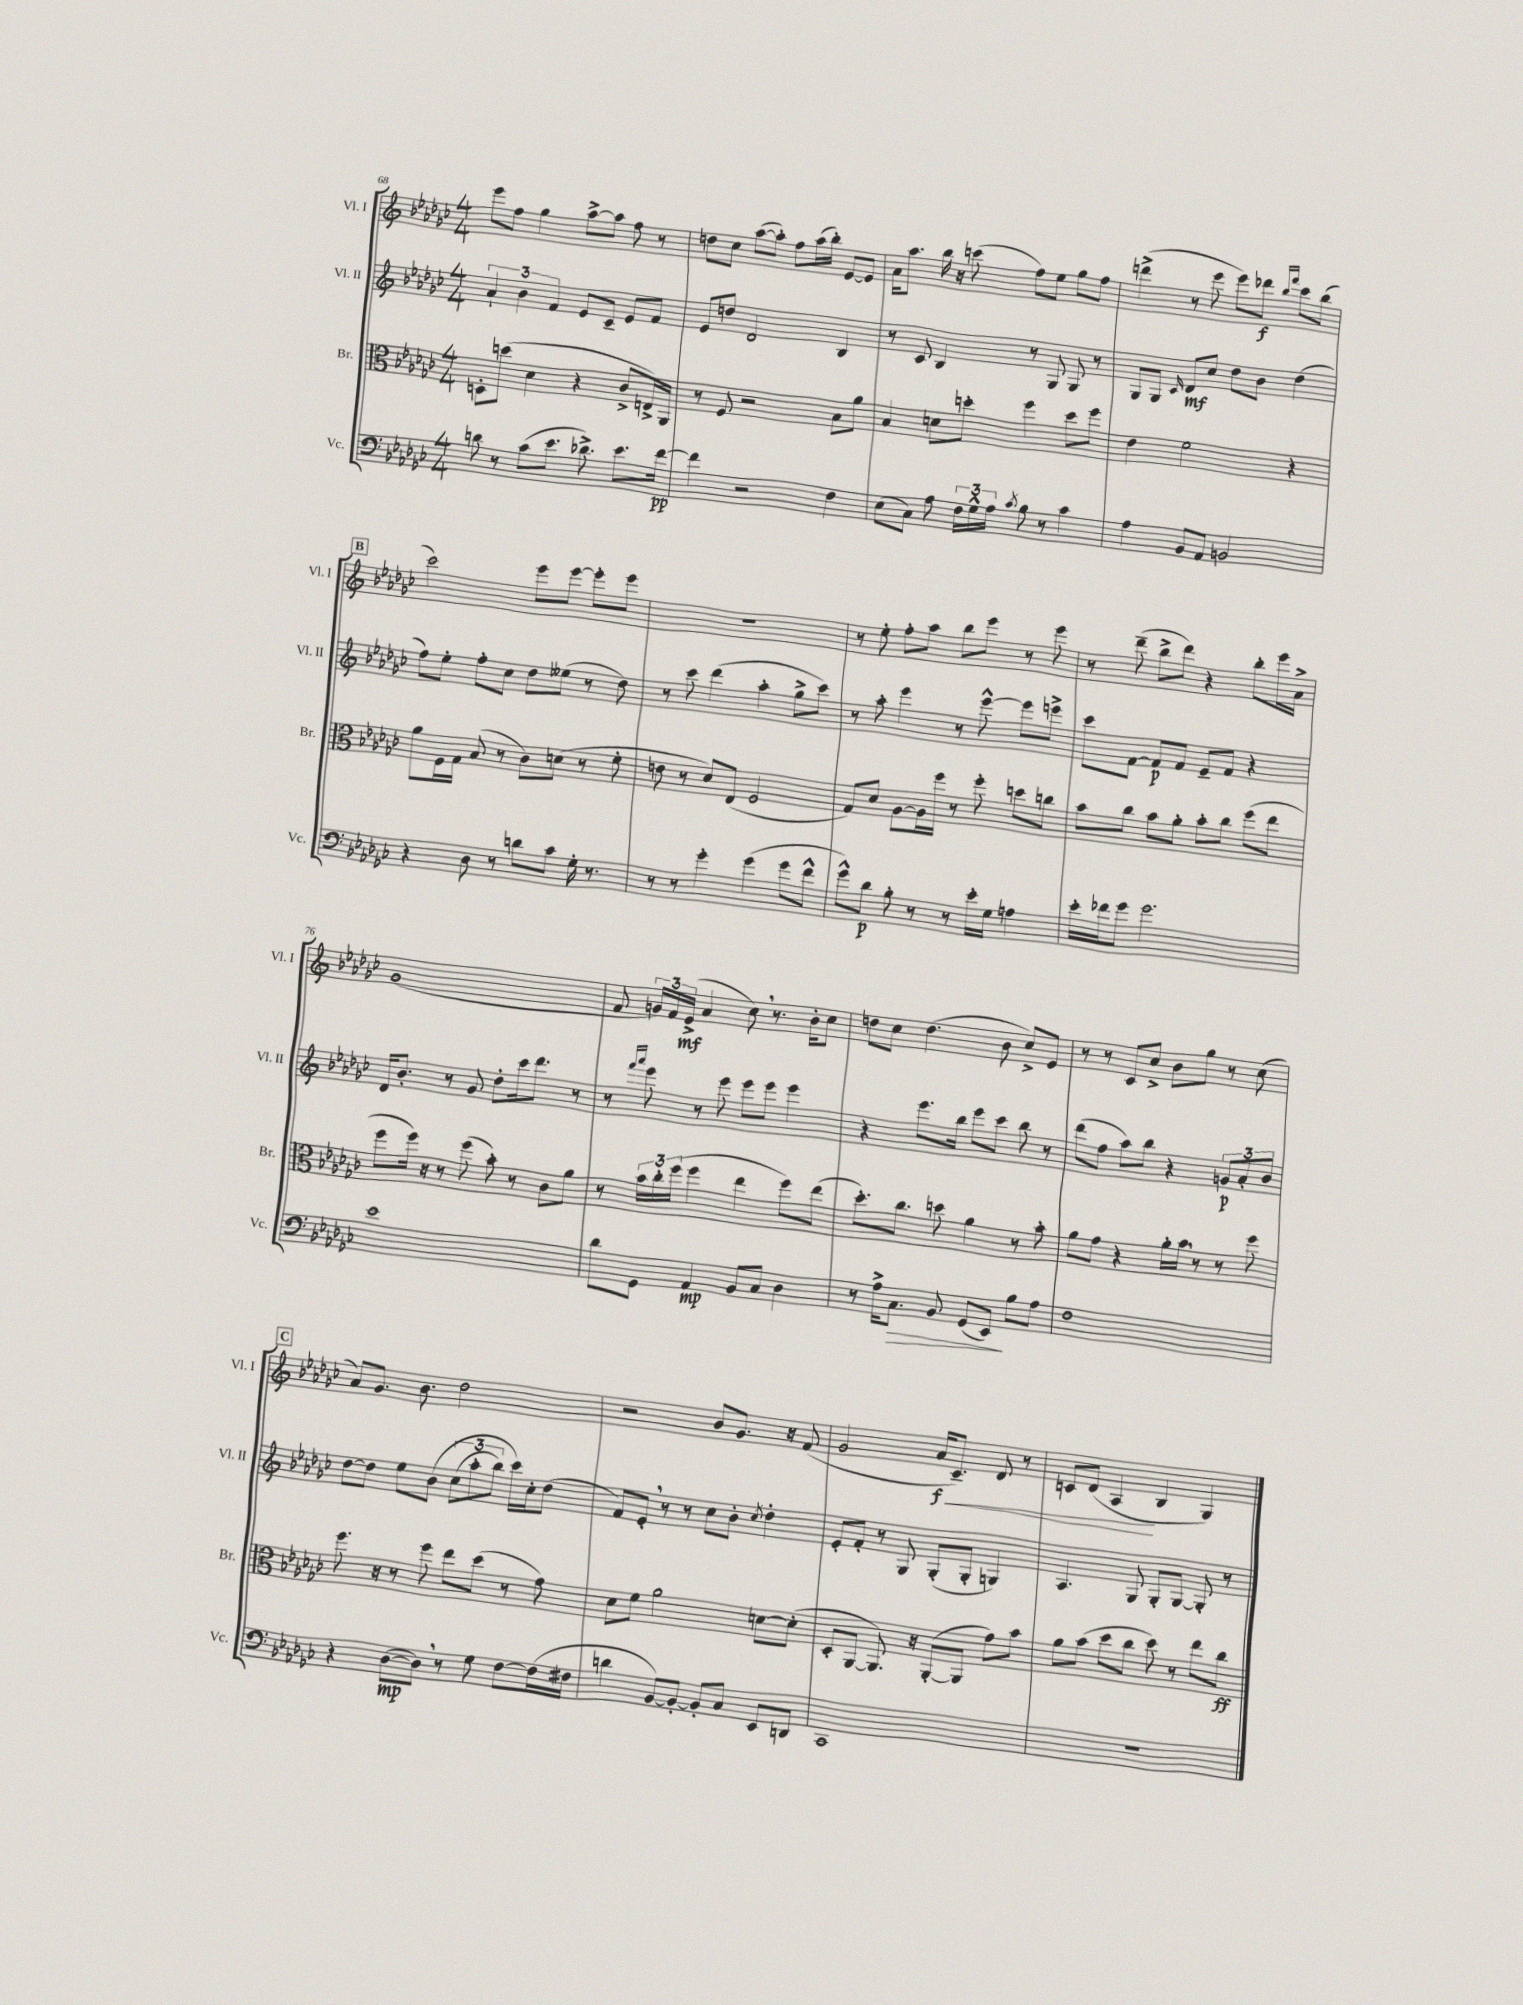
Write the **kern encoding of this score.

**kern	**dynam	**kern	**dynam	**kern	**dynam	**kern	**dynam
*part4	*part4	*part3	*part3	*part2	*part2	*part1	*part1
*staff4	*staff4	*staff3	*staff3	*staff2	*staff2	*staff1	*staff1
*I"Vc.	*	*I"Br.	*	*I"Vl. II	*	*I"Vl. I	*
*I'Vc.	*	*I'Br.	*	*I'Vl. II	*	*I'Vl. I	*
*clefF4	*	*clefC3	*	*clefG2	*	*clefG2	*
*k[b-e-a-d-g-c-]	*	*k[b-e-a-d-g-c-]	*	*k[b-e-a-d-g-c-]	*	*k[b-e-a-d-g-c-]	*
*M4/4	*	*M4/4	*	*M4/4	*	*M4/4	*
=68	=68	=68	=68	=68	=68	=68	=68
8dn\	.	8Dn'\L	.	6a-`/	.	8eee-\L	.
8r	.	(8ddn\J	.	.	.	8ff\J	.
.	.	.	.	6b-\	.	.	.
(8c-\L	.	4d-\	.	.	.	4gg-\	.
.	.	.	.	6f/	.	.	.
8.e-\J	.	.	.	.	.	.	.
.	.	4r	.	8e-/L	.	[8aa-^\L	.
8.d-X^\)	.	.	.	.	.	.	.
.	.	.	.	8c-~/J	.	8aa-\J]	.
8.e-\L	.	8c-^/L	.	8e-/L	.	8ff\	.
.	.	16En^/L)	.	8f/J	.	8r	.
[16f\Jk	pp	16AA-/JJ	.	.	.	.	.
=69	=69	=69	=69	=69	=69	=69	=69
4f\]	.	8r	.	8e-/L	.	8ddn\L	.
.	.	8F/	.	8ddn/J	.	8cc-\J	.
2r	.	2r	.	2d-/	.	([8aa-\L	.
.	.	.	.	.	.	8aa-'\J])	.
.	.	.	.	.	.	8ff\L	.
.	.	.	.	.	.	(16aa-\L	.
.	.	.	.	.	.	16bb-'\JJ)	.
4F\	.	8B-\L	.	4B-/	.	[8e-/L	.
.	.	8a-\J	.	.	.	8e-/J]	.
=70	=70	=70	=70	=70	=70	=70	=70
(8E-\L	.	4B-/	.	8r	.	16a-\KL	.
.	.	.	.	.	.	8.aa-\J	.
8C-\J)	.	.	.	8c-/	.	.	.
8A-\	.	8dn\L	.	4B-/	.	16bb-\	.
.	.	.	.	.	.	16r	.
24F\LL	.	8ddn'\J	.	.	.	(8cccn\	.
24G-^^\	.	.	.	.	.	.	.
24A-\JJ	.	.	.	.	.	.	.
8qc-/	.	.	.	.	.	.	.
8B-\	.	4ff\	.	8r	.	8ff\L)	.
8r	.	.	.	8G-/	.	8ee-\J	.
4c-\	.	8dd\L	.	8G-/	.	8gg-\L	.
.	.	8ff\J	.	8r	.	8ff\J	.
=71	=71	=71	=71	=71	=71	=71	=71
4A-\	.	4e-\	.	8G-/L	.	(4dddn^\	.
.	.	.	.	8G-/J	.	.	.
.	.	.	.	16qqc-/	.	.	.
8BB-/L	.	2f\	.	8d-/L	mf	8r	.
8AA-/J	.	.	.	8cc-/J	.	8eee-\	.
2BBn/	.	.	.	8dd-\L	.	8eee-\L)	.
.	.	.	.	8b-\J	.	8ddd-X\J	f
.	.	.	.	.	.	16qqbb-/LL	.
.	.	.	.	.	.	16qqfff/JJ	.
.	.	4r	.	(4dd-\	.	8ccc-\L	.
.	.	.	.	.	.	(8bb-\J	.
!!LO:LB:g=z
!!LO:REH:place=s1:t=B
=72	=72	=72	=72	=72	=72	=72	=72
4r	.	8a-\L	.	8ff\L)	.	2ccc-\)	.
.	.	16F\L	.	8ee-'\J	.	.	.
.	.	16G-\JJ	.	.	.	.	.
8D-\	.	(8B-/	.	8ff'\L	.	.	.
8r	.	8r	.	8cc-\J	.	.	.
8dn\L	.	8c-\L)	.	8dd-\L	.	8eee-\L	.
8c-\J	.	(8dn\J	.	(8ee--X\J	.	[8eee-\J	.
16G-'\	.	8r	.	8r	.	8eee-'\L]	.
8.r	.	.	.	.	.	.	.
.	.	8f'\	.	8dd-\)	.	8eee-\J	.
=73	=73	=73	=73	=73	=73	=73	=73
8r	.	8en\	.	8r	.	1r	.
8r	.	8r	.	8ccc-\	.	.	.
4g-'\	.	8d-/L)	.	(4ddd-\	.	.	.
.	.	(8E-/J	.	.	.	.	.
(4g-\	.	2F/	.	4aa-'\	.	.	.
8g-\L	.	.	.	8gg-^\L	.	.	.
8f^^\J	.	.	.	8ccc-\J)	.	.	.
=74	=74	=74	=74	=74	=74	=74	=74
8g-^^\L)	.	8G-/L)	.	8r	.	8r	.
8d-\J	p	8d-/J	.	8aa-'\	.	8ee-'\	.
8B-'\	.	[8A-\L	.	4eee-\	.	8ff'\L	.
8r	.	16A-\L]	.	.	.	8aa-\J	.
.	.	16ff\JJ	.	.	.	.	.
8r	.	8r	.	8r	.	8bb-\L	.
16e-'\LL	.	8ff'\	.	[8eee-^^\	.	8eee-\J	.
16G-\JJ	.	.	.	.	.	.	.
4An\	.	8ddn\L	.	8eee-\L]	.	8r	.
.	.	8ccn\J	.	8eeen^\J	.	8eee-\	.
=75	=75	=75	=75	=75	=75	=75	=75
16e-'\LL	.	8b-\L	.	8ccc-\L	.	8r	.
16f-X\J	.	.	.	.	.	.	.
8g-\J	.	8cc-\J	.	[8f\J	.	(8ddd-~\	.
2.g-\	.	8b-\L	.	8f/L]	p	8bb-^\L	.
.	.	8a-'\J	.	8f/J	.	8ddd-\J)	.
.	.	8b-'\L	.	8e-~/L	.	4r	.
.	.	8cc-\J	.	8f/J	.	.	.
.	.	(8ff\L	.	4r	.	8bb-'\L	.
.	.	8ee-\J	.	.	.	16eee-\L	.
.	.	.	.	.	.	16a-^\JJ	.
!!LO:LB:g=z
=76	=76	=76	=76	=76	=76	=76	=76
1e-	.	8ff\L	.	16d-/KL	.	(1g-	.
.	.	.	.	8.b-'/J	.	.	.
.	.	16ff\Jk)	.	.	.	.	.
.	.	16r	.	.	.	.	.
.	.	8r	.	8r	.	.	.
.	.	(8ff\	.	8g-/	.	.	.
.	.	8b-'\)	.	8dd-'\L	.	.	.
.	.	8r	.	16ccc-\k	.	.	.
.	.	.	.	8.ddd-\J	.	.	.
.	.	8c-\L	.	.	.	.	.
.	.	8a-\J	.	8r	.	.	.
=77	=77	=77	=77	=77	=77	=77	=77
8d-\L	.	8r	.	8r	.	8f/	.
.	.	.	.	16qqfff/LL	.	.	.
.	.	.	.	16qqaaa-/JJ	.	.	.
8GG-\J	.	24b-\LL	.	8eee-\	.	24gn/LL)	.
.	.	24cc-'\	.	.	.	24f/	.
.	.	(24ff\JJ	.	.	.	(24e-^/JJ	mf
4AA-/	mp	4ff\	.	8r	.	4a-/	.
.	.	.	.	8eee-\	.	.	.
8BB-/L	.	4ee-\	.	8eee-\L	.	8cc-,\)	.
8C-/J	.	.	.	8eee-\J	.	8.r	.
4D-\	.	8ff\L)	.	4eee-\	.	.	.
.	.	.	.	.	.	16b-'\KL	.
.	.	(8ee-\J	.	.	.	8cc-\J	.
=78	=78	=78	=78	=78	=78	=78	=78
8r	.	8.dd-'\L)	.	4r	.	8ddn\L	.
16A-^\KL	.	.	.	.	.	8cc-\J	.
!	!LO:HP:b	!	!	!	!	!	!
8.C-\J	>	8.cc-\J	.	.	.	.	.
.	.	.	.	8.eee-\L	.	(4.dd\	.
8BB-/	.	8ddn\	.	.	.	.	.
.	.	.	.	16bb-\Jk	.	.	.
(8GG-/L	.	4a-\	.	8eee-\L	.	.	.
8EE-/J)	.	.	.	8ccc-\J	.	8b-\	.
8B-\L	]	8r	.	8bb-\	.	8cc-^/L)	.
8A-\J	.	8b-'\	.	8r	.	8e-/J	.
=79	=79	=79	=79	=79	=79	=79	=79
1F	.	8a-\L	.	(8ddd-\L	.	8r	.
.	.	8g-\J	.	8ff\J	.	8r	.
.	.	4r	.	8aa-\L)	.	8c-/L	.
.	.	.	.	8bb-\J	.	8cc-^/J	.
.	.	16a-'\LL	.	4r	.	8b-\L	.
.	.	16b-,\JJ	.	.	.	.	.
.	.	8r	.	.	.	8gg-\J	.
.	.	8r	.	12gn/L	p	8r	.
.	.	.	.	12a-'/	.	.	.
.	.	8ff\	.	.	.	(8cc-\	.
.	.	.	.	12b-/J	.	.	.
!!LO:LB:g=z
!!LO:REH:place=s1:t=C
=80	=80	=80	=80	=80	=80	=80	=80
4r	.	8.ff\	.	[8dd-\L	.	8a-/L)	.
.	.	.	.	8dd-\J]	.	8.g-/J	.
.	.	16r	.	.	.	.	.
([8D-\L	mp	8r	.	8ee-\L	.	.	.
.	.	.	.	.	.	8.b-\	.
8D-,\J])	.	8ff\	.	(8b-\J	.	.	.
8r	.	8ee-\L	.	(12cc-\L	.	2dd-\	.
.	.	.	.	12aa-'\	.	.	.
8G-\	.	(8dd-\J	.	.	.	.	.
.	.	.	.	12bb-\J)	.	.	.
[8F\L	.	8r	.	16ccc-\LL)	.	.	.
.	.	.	.	16cc-'\J	.	.	.
(16F\L]	.	8g-\)	.	(8dd-\J	.	.	.
16F#X\JJ	.	.	.	.	.	.	.
=81	=81	=81	=81	=81	=81	=81	=81
4dn\	.	8d-\L	.	8f/L)	.	2r	.
.	.	8f\J	.	8e-',/J	.	.	.
[8BB-/L)	.	2a-\	.	8r	.	.	.
8BB-'/J_	.	.	.	8r	.	.	.
8BB-'/L]	.	.	.	8cc-\L	.	8b-/L	.
8C-/J	.	.	.	8b-'\J	.	8.g-/J	.
.	.	.	.	8qcc-/	.	.	.
8EE-/L	.	[8dn\L	.	4dd-'\	.	.	.
.	.	.	.	.	.	16r	.
8DDn/J	.	(8d'\J]	.	.	.	(8f/	.
=82	=82	=82	=82	=82	=82	=82	=82
1CC-	.	8D-'/L	.	8e-'/L	.	2g-/	.
.	.	[8AA-/J	.	8f'/J	.	.	.
.	.	8.AA-/])	.	8r	.	.	.
.	.	.	.	8G-/	.	.	.
.	.	16r	.	.	.	.	.
!	!	!	!	!	!	!	!LO:HP:b
.	.	([8AA-'/L	.	(8G-'/L	.	16a-/KL	< f
.	.	.	.	.	.	8.c-~/J)	.
.	.	8AA-/J]	.	8G-'/J	.	.	.
.	.	8g-\L)	.	4Gn/)	.	8d-/	.
.	.	8b-\J	.	.	.	8r	.
=83	=83	=83	=83	=83	=83	=83	=83
1r	.	8a-\L	.	4.A-/	.	8cn/L	.
.	.	(8b-\J	.	.	.	(8d-/J	.
.	.	8dd-\L	.	.	.	4A-/	.
.	.	8cc-\J	.	8G-/	.	.	.
.	.	8dd-\)	.	8G-'/L	.	4B-/	[
.	.	8r	.	[8G-/J	.	.	.
.	.	8ee-\L	.	8G-'/]	.	4G-/)	.
.	.	8cc-\J	ff	8r	.	.	.
==	==	==	==	==	==	==	==
*-	*-	*-	*-	*-	*-	*-	*-
